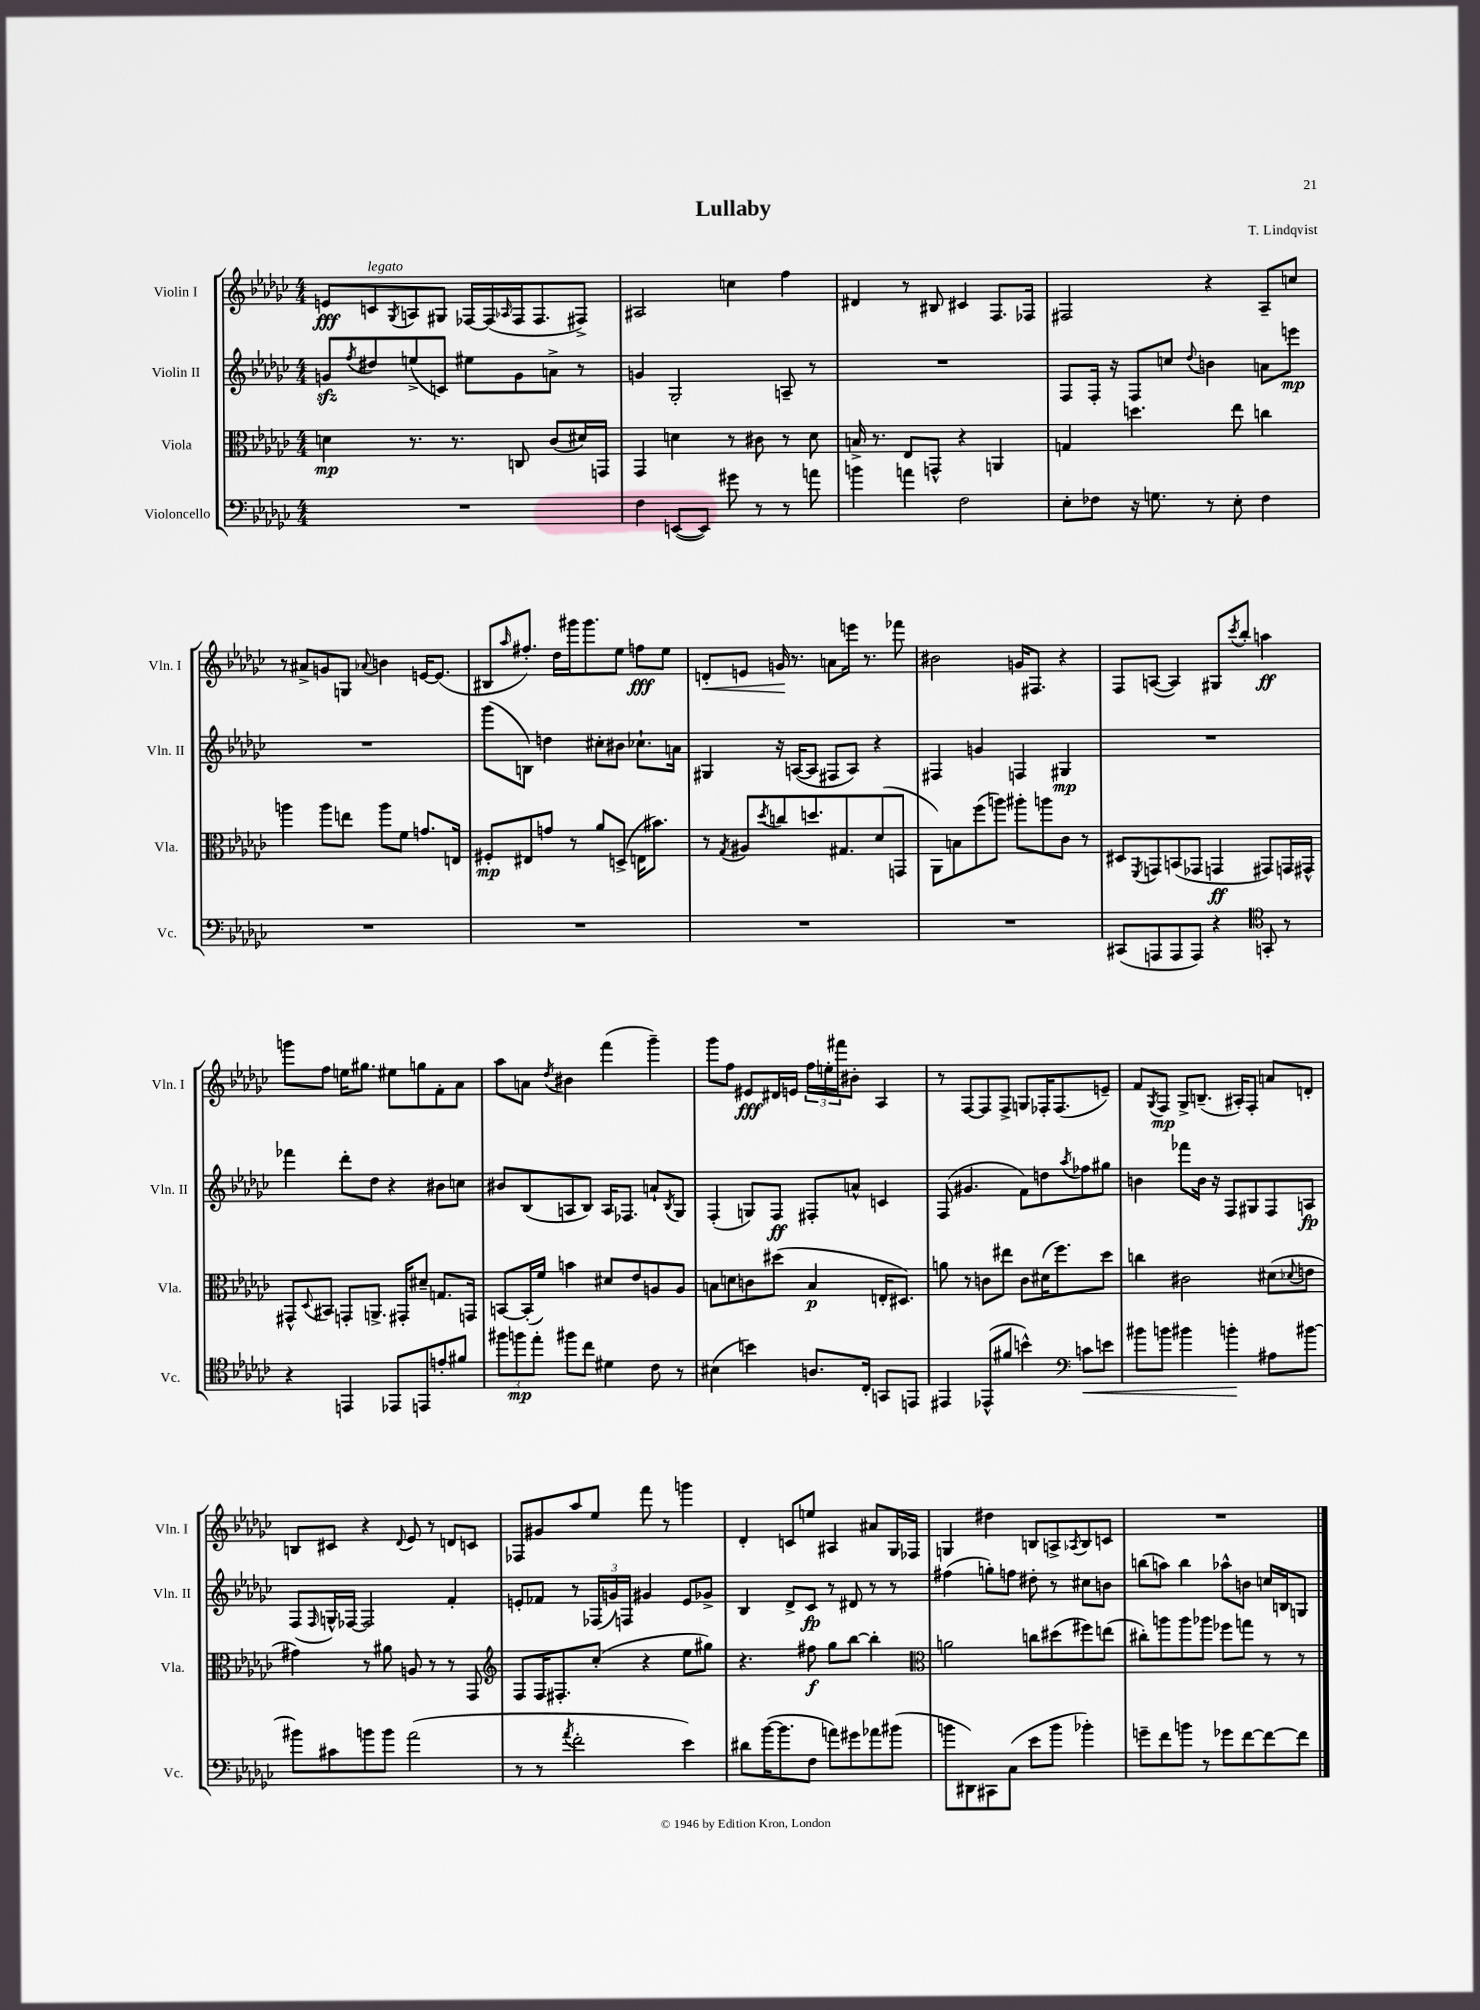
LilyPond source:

\header { title = "Lullaby" composer = "T. Lindqvist" }
<<
\new StaffGroup <<
\new Staff = "s0" \with { instrumentName = "Violin I" shortInstrumentName = "Vln. I" } {
    \clef treble \key ges \major \numericTimeSignature \time 4/4
    e'8\fff c'8^\markup { \italic "legato" } \acciaccatura { ges8 } a8 gis8 fes16~ fes16( \grace { aes16 } fes16 fes8. fis8->) |
    ais2 c''4 f''4 |
    dis'4 r8 bis8 cis'4 f8. fes16 |
    fis2 r4 aes8-- c''8 |
    r8 ais'8-> g'8 g8 \appoggiatura { aes'8 } b'4 e'16~ e'8.( |
    bis8 \grace { aes''16 } fis''8.-.) des''16 gis'''16 gis'''8. ees''8 f''8\fff ees''8 |
    d'8-.\< e'8 g'16\! r8. a'8 e'''16 r8. fes'''8 |
    bis'2 g'16 fis8. r4 |
    f8 a8~( a4) gis8 \acciaccatura { ces'''8 } bes''8-. a''4\ff |
    g'''8 f''8 e''16 gis''8. eis''8 g''8 f'8-. aes'8 |
    aes''8 a'8 \acciaccatura { des''8 } bis'4 f'''4( ges'''4--) |
    ges'''8 f''8 eis'8\fff dis'16 e'16 \tuplet 3/2 { f''16 e''16-. fis'''16 } bis'8-. aes4 |
    r8 f8~ f8 f8-> g8 fes16-. fes8.( e'8--) |
    f'8 \acciaccatura { ges8 } f8\mp ges8-> b8.--( ais16-.) f8-. a'8 d'8-. |
    b8 cis'8 r4 \appoggiatura { des'8 } ees'8 r8 d'8 c'8 |
    fes8 gis'8 aes''8 ees''8 f'''8 r8 g'''4 |
    des'4-. c'8 e''8 ais4 ais'8 ges16 fes16 |
    g4 dis''4 b8 a8-> \acciaccatura { aes8 } b8 c'8 |
    R1 \bar "|." |
}
\new Staff = "s1" \with { instrumentName = "Violin II" shortInstrumentName = "Vln. II" } {
    \clef treble \key ges \major \numericTimeSignature \time 4/4
    g'8\sfz \acciaccatura { f''8 } dis''8 e''8->( c'8) eis''8 g'8 a'8-> r8 |
    g'4 ges2-. a8-- r8 |
    R1 |
    f8 f16-. r16 f8 c''8 \appoggiatura { des''8 } b'4 a'8 e'''8\mp |
    R1 |
    ges'''8( b8) d''4 cis''8-. bis'8 ces''8.-! a'16 |
    gis4 r16 a16~( a8 fis8 a8) r4 |
    fis4 g'4 f4 gis4\mp |
    R1 |
    fes'''4 des'''8-. des''8 r4 bis'8 c''8 |
    bis'8 bes8( a8 bes8) a16 fes8. a'8-! \acciaccatura { bes8 } ges8 |
    f4-.( g8) f8\ff fis8-. a'8-^ c'4 |
    f8( gis'4. f'8) d''8 \acciaccatura { aes''8 } fes''8 gis''8 |
    b'4 fes'''8 b'16 r16 f8 gis8 f8 a8\fp |
    f8( \grace { f16 } g16-^) fes16~ fes2 f'4-. |
    e'8-. fes'8 r8 \tuplet 3/2 { fes16( g'16) f16 } gis'4 e'8 ges'8-> |
    bes4 des'8-> ces'8\fp r8 dis'8 r8 r8 |
    fis''4( g''8-.) f''8 dis''8-. r8 cis''8 b'8 |
    b''8( a''8) b''4 aes''8-^ b'8 c''16 b16 g8 \bar "|." |
}
\new Staff = "s2" \with { instrumentName = "Viola" shortInstrumentName = "Vla." } {
    \clef alto \key ges \major \numericTimeSignature \time 4/4
    d'4\mp r8. r8. c8 ces'8( dis'16) g,16 |
    ges,4 d'4 r8 cis'8 r8 d'8 |
    b16-> r8. ees8 g,8-^ r4 a,4 |
    g4 d''4. ees''8 c''4 |
    a''4 a''8 e''8 a''8 f'8 g'8. e16 |
    fis8-.\mp eis8 g'8 r8 aes'8 d8->( e16 bis'8.) |
    r8 \acciaccatura { ges8 } ais8 \acciaccatura { des''8 } c''8 d''8. gis8. des'8( g,8 |
    aes,8) b8 f''8( a''8) ais''8-. a''8 ces'8 r8 |
    dis8 \acciaccatura { f,8 } g,8 b,8( ges,8 g,4\ff gis,8) g,16 gis,16-^ |
    gis,8-^ \appoggiatura { des8 } bis,8 g,8-. a,8.-> gis,16-. dis'8-- g8. g,16 |
    b,8~ b,16-.( f'16) b'4 dis'8 ees'8 a8 a8 |
    b8 d'8 c'8 dis''8( b4\p e16-. dis8.) |
    a'8 r8 c'8 eis''8 c'8 dis'16( f''8.) des''8 |
    c''4 cis'2 dis'8( \appoggiatura { des'8 } e'8 |
    gis'4) r8 ais'8 a8 r8 r8 ges,8 |
    \clef treble f8 f16 fis8.-. ces''8-.( r4 ees''8 gis''8) |
    r4. fis''8\f ges''8 bes''8~ bes''4-. |
    \clef alto a'2 c''8 dis''8( fis''8) e''8( |
    cis''8-.) a''8 a''8 aes''8 fes''8 g''8 r8 r8 \bar "|." |
}
\new Staff = "s3" \with { instrumentName = "Violoncello" shortInstrumentName = "Vc." } {
    \clef bass \key ges \major \numericTimeSignature \time 4/4
    R1 |
    f4 e,8~( e,8) gis'8 r8 r8 a'8 |
    b'4 a'4 f2 |
    ees8-. fes8 r16 g8. r8 ees8-. fes4 |
    R1 |
    R1 |
    R1 |
    R1 |
    cis,8( a,,8 a,,8 a,,8) r4 \clef tenor g,8-. r8 |
    r4 e,4 ees,8 e,8 e'8-. fis'8 |
    \tuplet 3/2 { fis''8 f''8\mp ees''8-. } fis''8 ces''8 dis'4 ces'8 r8 |
    bis4( b'4) a8. ces16-. g,8 e,8 |
    eis,4 ees,8-^( fis'8 b'4-^) \clef bass c'8\< e'8 |
    bis'8 b'8 bis'4 b'4-.\! ais8 bis'8~ |
    bis'8 cis'8 b'8 b'8 aes'2( |
    r8 r8 \acciaccatura { aes'8 } f'2-. ees'4) |
    dis'8 bes'16~( bes'8. f8 a'8) gis'8 aes'8 bis'8( |
    b'8 dis,8) cis,8 ces8( ees'8 b'8 bes'4-.) |
    g'8-- f'8 b'8 r8 ges'8 f'8~ f'8~ f'8 \bar "|." |
}
>>
>>
\layout { \context { \Score \remove "Bar_number_engraver" } }
